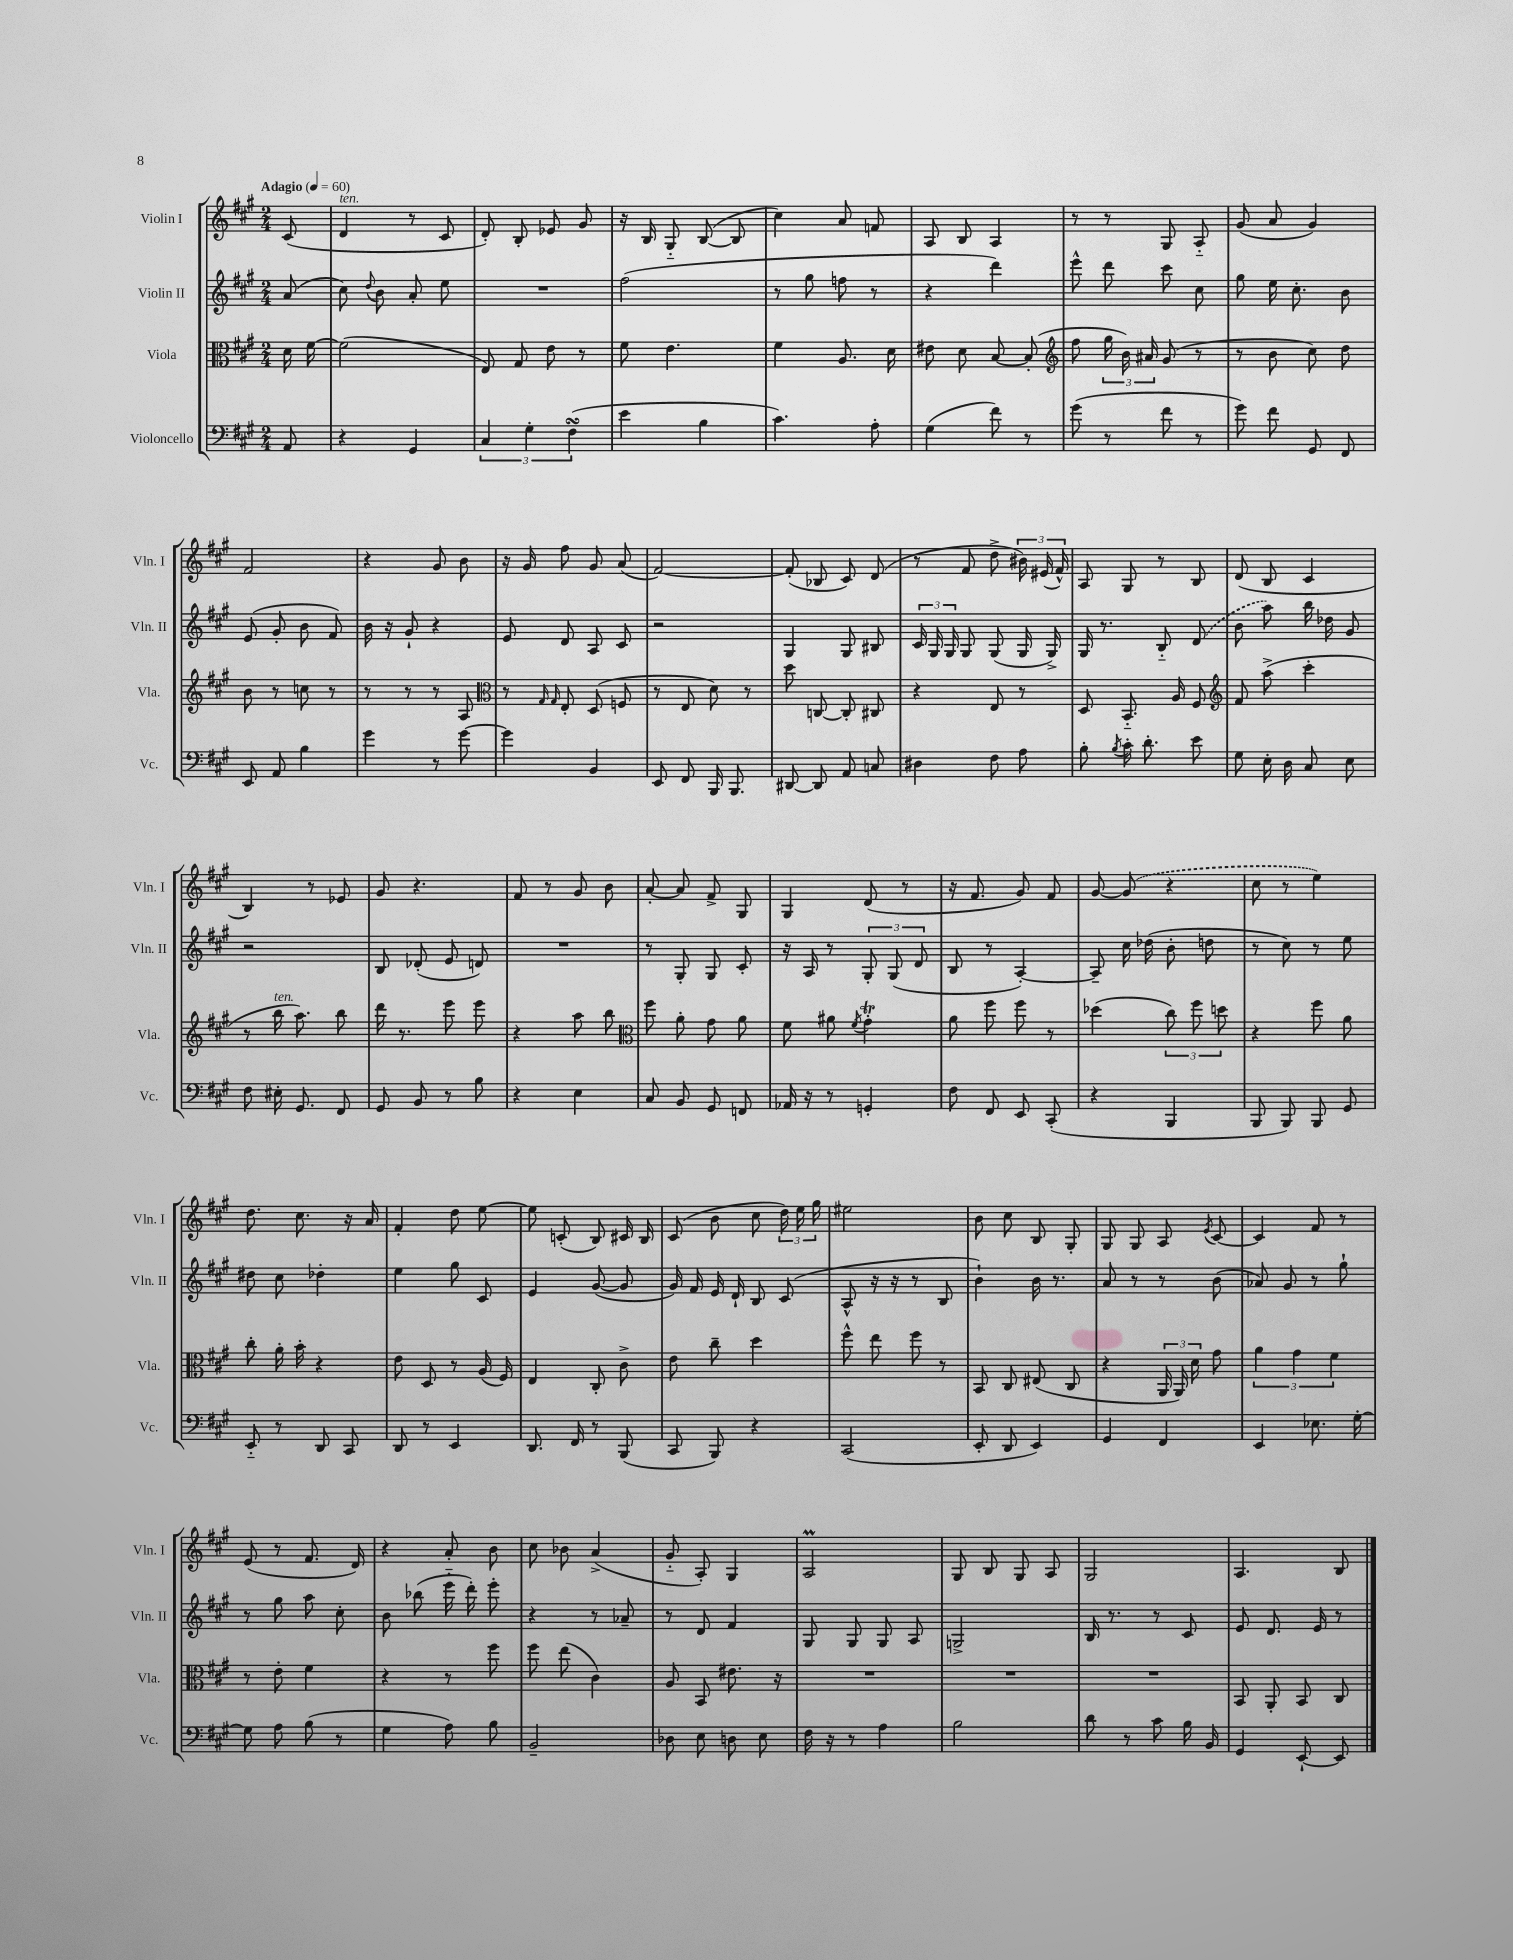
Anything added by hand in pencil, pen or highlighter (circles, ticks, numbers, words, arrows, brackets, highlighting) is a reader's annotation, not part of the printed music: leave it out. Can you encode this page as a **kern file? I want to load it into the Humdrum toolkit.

**kern	**kern	**kern	**kern
*staff4	*staff3	*staff2	*staff1
*clefF4	*clefC3	*clefG2	*clefG2
*k[f#c#g#]	*k[f#c#g#]	*k[f#c#g#]	*k[f#c#g#]
*M2/4	*M2/4	*M2/4	*M2/4
*MM60	*MM60	*MM60	*MM60
8AA	16d	(8a	(8c#
.	[16f#	.	.
=	=	=	=
4r	(2f#]	8cc#)	4d
.	.	8qqdd	.
.	.	8b	.
4GG#	.	8a'	8r
.	.	8ee	8c#
=	=	=	=
6C#	8E)	2r	8d')
.	8G#	.	8B'
6G#'	.	.	.
.	8e	.	8e-
(6F#	.	.	.
.	8r	.	8g#
=	=	=	=
4e	8f#	(2ff#	16r
.	.	.	16B
.	4.e	.	8G#'~
4B	.	.	([8B
.	.	.	8B]
=	=	=	=
4.c#)	4f#	8r	4cc#)
.	.	8gg#	.
.	8.A	8ff	8a
8A'	.	8r	8f
.	16d	.	.
=	=	=	=
(4G#	8e#	4r	8A
.	8d	.	8B
8f#)	[8B	4ddd)	4A
8r	(8B']	.	.
=	=	=	=
*	*clefG2	*	*
(8g#	8ff#	8eee^^	8r
8r	24gg#	8ddd	8r
.	24b)	.	.
.	24a#	.	.
8f#	(8g#	8ccc#	8G#
8r	8r	8cc#	8A'~
=	=	=	=
8g#)	8r	8gg#	(8g#
8f#	8b	16ee	8a
.	.	8.cc#'	.
8GG#	8cc#)	.	4g#)
8FF#	8dd	8b	.
=	=	=	=
8EE	8b	(8e	2f#
8AA	8r	8g#'	.
4B	8cc	8b	.
.	8r	8f#)	.
=	=	=	=
4g#	8r	16b	4r
.	.	16r	.
.	8r	8g#`	.
8r	8r	4r	8g#
[8g#	8A	.	8b
=	=	=	=
*	*clefC3	*	*
4g#]	8r	8e	16r
.	.	.	16g#
.	16qqG#	.	.
.	16qqG#	.	.
.	8E'	8d	8ff#
4BB	(8D	8A	8g#
.	8F	8c#	(8a
=	=	=	=
8EE	8r	2r	[2f#)
8FF#	8E	.	.
16BBB	8d)	.	.
8.BBB	.	.	.
.	8r	.	.
=	=	=	=
[8DD#	8dd	4G#	(8f#']
8DD#]	[8C	.	8B-
8AA	8C']	8G#	8c#)
8C	8C#	8B#	(8d
=	=	=	=
4D#	4r	24c#	8r
.	.	24G#	.
.	.	24G#	.
.	.	8G#	8f#
8F#	8E	(8G#	8dd^
8A	8r	16G#	24b#)
.	.	.	(24e#
.	.	16G#^)	.
.	.	.	24f#^^)
=	=	=	=
8B'	8D	16G#	8A
.	.	8.r	.
8qB	.	.	.
16c#'	8.BB'~	.	8G#
8.d'	.	.	.
.	.	8B'~	8r
.	16A	.	.
8e	8F#	(8d	8B
=	=	=	=
*	*clefG2	*	*
8G#	8f#	8b	(8d
16E'	(8aa^	8aa)	8B
16D	.	.	.
8C#	4ccc#'	16bb	4c#
.	.	16dd-	.
8E	.	8g#	.
=	=	=	=
8F#	8r	2r	4B)
16E#'	16bb	.	.
8.GG#	8.aa)	.	.
.	.	.	8r
8FF#	8bb	.	8e-
=	=	=	=
8GG#	16ddd	8B	8g#
.	8.r	.	.
8BB	.	(8d-'	4.r
8r	8eee	8e	.
8B	8eee	8d)	.
=	=	=	=
4r	4r	2r	8f#
.	.	.	8r
4E	8aa	.	8g#
.	8bb	.	8b
=	=	=	=
*	*clefC3	*	*
8C#	8ff#	8r	[8a'
8BB	8a'	8G#'	8a]
8GG#	8g#	8G#	8f#^
8FF	8a	8c#'	8G#
=	=	=	=
16AA-	8f#	16r	4G#
16r	.	16A	.
8r	8a#	8r	.
.	8qf#	.	.
4GG'	4g#'	12G#'	(8d
.	.	(12G#	.
.	.	.	8r
.	.	12d	.
=	=	=	=
8F#	8a	8B	16r
.	.	.	8.f#
8FF#	8ff#	8r	.
8EE	8ff#	[4A')	8g#)
(8CC#'	8r	.	8f#
=	=	=	=
4r	(4dd-	8A~]	[8g#
.	.	16cc#	(8g#]
.	.	(16dd-	.
4BBB	12cc#)	8b'	4r
.	12ff#	.	.
.	.	8dd	.
.	12dd	.	.
=	=	=	=
8BBB	4r	8r	8cc#
8BBB)	.	8cc#)	8r
8BBB	8ff#	8r	4ee)
8GG#	8a	8ee	.
=	=	=	=
8EE'~	8cc#'	8dd#	8.dd
8r	16a'	8cc#	.
.	16b'	.	8.cc#
8DD	4r	4dd-'	.
8CC#	.	.	16r
.	.	.	16a
=	=	=	=
8DD	8e	4ee	4f#'
8r	8D	.	.
4EE	8r	8gg#	8dd
.	(16A	8c#	[8ee
.	16F#)	.	.
=	=	=	=
8.DD	4E	4e	8ee]
.	.	.	(8c'
16FF#	.	.	.
8r	8C#'	([8g#	8B)
(8BBB	8c#^	8g#]	16c#
.	.	.	16B
=	=	=	=
8CC#	8e	16g#)	(8c#
.	.	16f#	.
8BBB)	8cc#~	16e	8b
.	.	16d`	.
4r	4dd	8B	8cc#
.	.	(8c#	24dd)
.	.	.	24ee
.	.	.	24gg#
=	=	=	=
(2CC#	8ff#^^	8A^^	2ee#
.	8ee	16r	.
.	.	16r	.
.	8ff#	8r	.
.	8r	8B	.
=	=	=	=
8EE'	8BB	4b`)	8b
8DD	8C#	.	8cc#
4EE)	(8E#	16b	8B
.	.	8.r	.
.	8C#	.	8G#'
=	=	=	=
4GG#	4r	8a	8G#
.	.	8r	8G#
4FF#	24AA	8r	8A
.	24AA)	.	.
.	24d	.	.
.	.	.	8qe
.	8g#	(8b	[8c#
=	=	=	=
4EE	6a	8a-)	4c#]
.	.	8g#	.
.	6g#	.	.
8.E-	.	8r	8f#
.	6f#	.	.
.	.	8gg#`	8r
[16G#'	.	.	.
=	=	=	=
8G#]	8r	8r	(8e
8A	8e'	8gg#	8r
(8B	4f#	8aa	8.f#
8r	.	8cc#'	.
.	.	.	16d)
=	=	=	=
4G#	4r	8b	4r
.	.	(8bb-	.
8A)	8r	16eee'~	8a'
.	.	16ddd')	.
8B	8ff#	8eee'	8b
=	=	=	=
2BB~	8ff#	4r	8cc#
.	(8ee	.	8b-
.	4c#)	8r	(4a^
.	.	8a-~	.
=	=	=	=
8D-	8A	8r	8g#'~
8E	8BB	8d	8A')
8D	8.e#	4f#	4G#
8E	.	.	.
.	16r	.	.
=	=	=	=
16F#	2r	8G#	2A
16r	.	.	.
8r	.	8G#	.
4A	.	8G#	.
.	.	8A	.
=	=	=	=
2B	2r	2G^	8G#
.	.	.	8B
.	.	.	8G#
.	.	.	8A
=	=	=	=
8d	2r	16B	2G#
.	.	8.r	.
8r	.	.	.
8c#	.	8r	.
16B	.	8c#	.
16BB	.	.	.
=	=	=	=
4GG#	8BB	8e	4.A
.	8AA'	8.d	.
[8EE`	8BB	.	.
.	.	16e	.
8EE]	8C#	8r	8B
==	==	==	==
*-	*-	*-	*-
